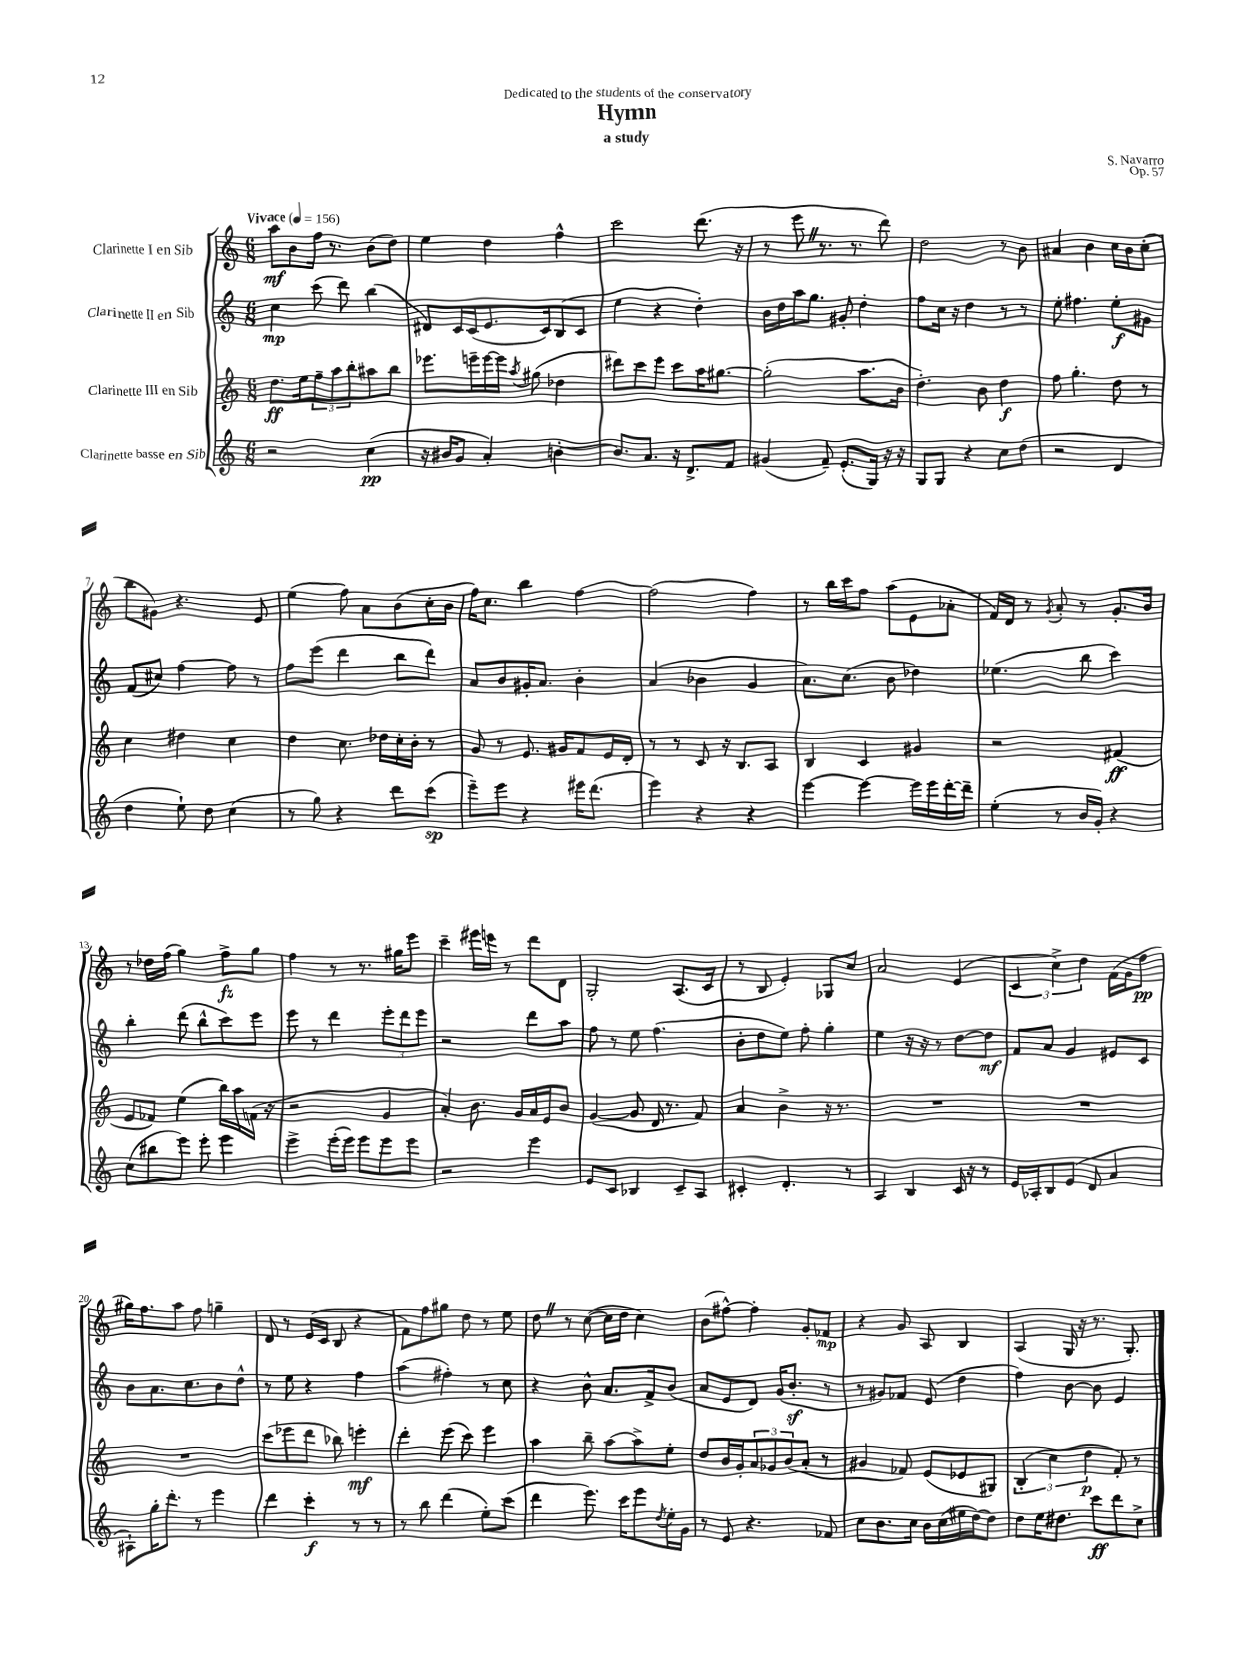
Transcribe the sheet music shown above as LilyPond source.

\header { title = "Hymn" composer = "S. Navarro" subtitle = "a study" dedication = "Dedicated to the students of the conservatory" opus = "Op. 57" }
<<
\new StaffGroup <<
\new Staff = "s0" \with { instrumentName = "Clarinette I en Sib" } {
    \clef treble \key c \major \numericTimeSignature \time 6/8 \tempo "Vivace" 4 = 156
    a''8\mf b'8 f''16 r8. b'8( d''8) |
    e''4 d''4 f''4-^ |
    c'''2 d'''8.( r16 |
    r8 e'''8 \once \override BreathingSign.text = \markup { \musicglyph "scripts.caesura.straight" } \breathe r8. r8. d'''8) |
    d''2 r8 b'8 |
    ais'4 b'4 c''16 b'16 c''8-.( |
    b''8 gis'8) r4. e'8 |
    e''4( f''8) a'8 b'8( c''16-. b'16 |
    f''16) c''8. b''4 f''4~ |
    f''2( f''4) |
    r8 b''16 c'''16 f''8 a''8( e'8 aes'8-. |
    f'16) d'16 r8 \acciaccatura { g'8 } a'8-. r8 g'8.-. b'16 |
    r8 des''16 f''16( g''4) f''8->\fz g''8 |
    f''4 r8 r8. gis''16 e'''8 |
    c'''4-- eis'''16 e'''16 r8 d'''8 d'8 |
    g2-. a8.( c'16 |
    r8 b8 e'4-.) ges8 c''8 |
    a'2 e'4( |
    \tuplet 3/2 { c'4 c''4->) d''4 } f'16( g'16 f''8\pp |
    gis''16) f''8. a''8 f''8 g''4-- |
    d'8 r8 e'16( c'16 b8 r4 |
    f'8) f''8 gis''8 d''8 r8 e''8 |
    d''8 \once \override BreathingSign.text = \markup { \musicglyph "scripts.caesura.straight" } \breathe r8 c''8~( c''16 d''16 c''4) |
    b'8( fis''8~-^) fis''4-. g'8-. fes'8\mp |
    r4 g'8 a8 b4 |
    a4( g16 r16 r8. g8.-.) \bar "|." |
}
\new Staff = "s1" \with { instrumentName = "Clarinette II en Sib" } {
    \clef treble \key c \major \numericTimeSignature \time 6/8
    c''4\mp c'''8( d'''8) b''4( |
    dis'8) c'16 c'16( e'8. c'16) b8( c'8 |
    e''4 r4 d''4-.) |
    b'16 d''16 a''16 g''8. gis'8-. d''4-. |
    f''8 c''16 r16 d''4 r8 r8 |
    e''8-. fis''4. e''8-.\f gis'8 |
    f'8( cis''8) f''4~ f''8 r8 |
    f''8 e'''8( d'''4 b''8 d'''8) |
    a'8 b'8 gis'16-. a'8. b'4-. |
    a'4( bes'4 g'4 |
    a'8.) c''8.( b'8 des''4) |
    ees''4.( b''8 c'''4) |
    b''4-. d'''8( b''8-^ c'''8) e'''8 |
    e'''8 r8 d'''4 \tuplet 3/2 { e'''8-. d'''8 e'''8 } |
    r2 d'''8 a''8 |
    f''8 r8 e''8 f''4.( |
    b'8-. d''8 e''8) f''8-. g''4-. |
    e''4 r16 r16 r8 d''8~ d''8\mf |
    f'8 a'8 g'4 eis'8 c'8 |
    b'8 a'8. c''8. b'8 d''8-^ |
    r8 e''8 r4 f''4 |
    a''4( fis''4-.) r8 c''8 |
    r4 b'8-^ a'8. f'16-> b'8( |
    a'8 e'8 d'8) g'16( b'8.-.\sf r8 |
    r8 gis'8) fes'8 e'8( d''4 |
    f''4) b'8~ b'8 e'4 \bar "|." |
}
\new Staff = "s2" \with { instrumentName = "Clarinette III en Sib" } {
    \clef treble \key c \major \numericTimeSignature \time 6/8
    d''8.\ff e''16 \tuplet 3/2 { f''8-- a''8 b''8-. } ais''8 b''8 |
    ees'''8. e'''16-- e'''16~ e'''16 \acciaccatura { a''8 } gis''8( des''4 |
    dis'''8) c'''8 e'''8 c'''8 a''16 gis''8.~ |
    gis''2-.( a''8. b'16 |
    d''4.-.) b'8 d''4\f |
    f''8 g''4.-. d''8 r8 |
    c''4 dis''4 c''4 |
    d''4 c''8. des''16 c''16-. b'16-. r8 |
    g'8 r8 e'8. gis'16 f'8 e'16 d'16-. |
    r8 r8 c'8 r16 b8. a8 |
    b4 c'4 gis'4 |
    r2 fis'4\ff( |
    e'8 fes'8) e''4( b''16) a''16 f'16( r16 |
    r2 g'4 |
    a'4-.) b'8. g'16 a'16 e'16 b'8 |
    g'4~( g'8 d'16 r8. f'8) |
    a'4 b'4-> r16 r8. |
    R2. |
    R2. |
    R2. |
    c'''8( ees'''8 d'''8 bes''8) e'''4-.\mf |
    d'''4-. e'''8( c'''8) e'''4 |
    a''4 b''8-- a''8~ a''8-> e''8-. |
    d''8 b'16 g'16-. \tuplet 3/2 { a'8 ges'8 b'8( } a'8-. r8 |
    gis'4 fes'8) e'8( ees'8 gis8) |
    \tuplet 3/2 { b4-.( c''4 d''4\p } f'8-.) r8 \bar "|." |
}
\new Staff = "s3" \with { instrumentName = "Clarinette basse en Sib" } {
    \clef treble \key c \major \numericTimeSignature \time 6/8
    r2 c''4\pp( |
    r16 bis'16 g'8 a'4-.) b'4~-. |
    b'8. a'8. r16 d'8.-> f'8 |
    gis'4( f'8--) e'8.-.( g16) r16 r16 |
    g8 g8 r4 c''8 d''8( |
    r2 d'4 |
    d''4 e''8-!) d''8 c''4( |
    r8 g''8) r4 d'''8 c'''8\sp( |
    e'''8--) e'''8 r4 eis'''16 d'''8.( |
    e'''4) r4 r4 |
    e'''4~ e'''4~ e'''16 e'''16 d'''16~-. d'''16-- |
    e''4-.( r8 b'16 g'16-.) r4 |
    c''8( bis''8 e'''8) e'''8-. e'''4 |
    e'''4-> e'''16-.( e'''16) e'''8 e'''8 e'''8 |
    r2 e'''4 |
    e'8 c'8 bes4 c'8-- a8 |
    cis'4-. d'4.-. r8 |
    a4 b4 c'16 r16 r8 |
    e'16 aes16-. b8 e'8( d'8 a'4 |
    ais8-!) g''16-. d'''8.-. r8 e'''4 |
    d'''4 c'''4-.\f r8 r8 |
    r8 b''8 d'''4( e''8-.) c'''8( |
    d'''4 e'''8.) c'''16 e'''8 \acciaccatura { d''8 } e''16-. g'16 |
    r8 e'8 r4. fes'8 |
    c''8 b'8. c''16 b'16 c''16( eis''16 d''16~) d''8 |
    d''8 e''16 dis''8. c'''8\ff d'''8 c''8-> \bar "|." |
}
>>
>>
